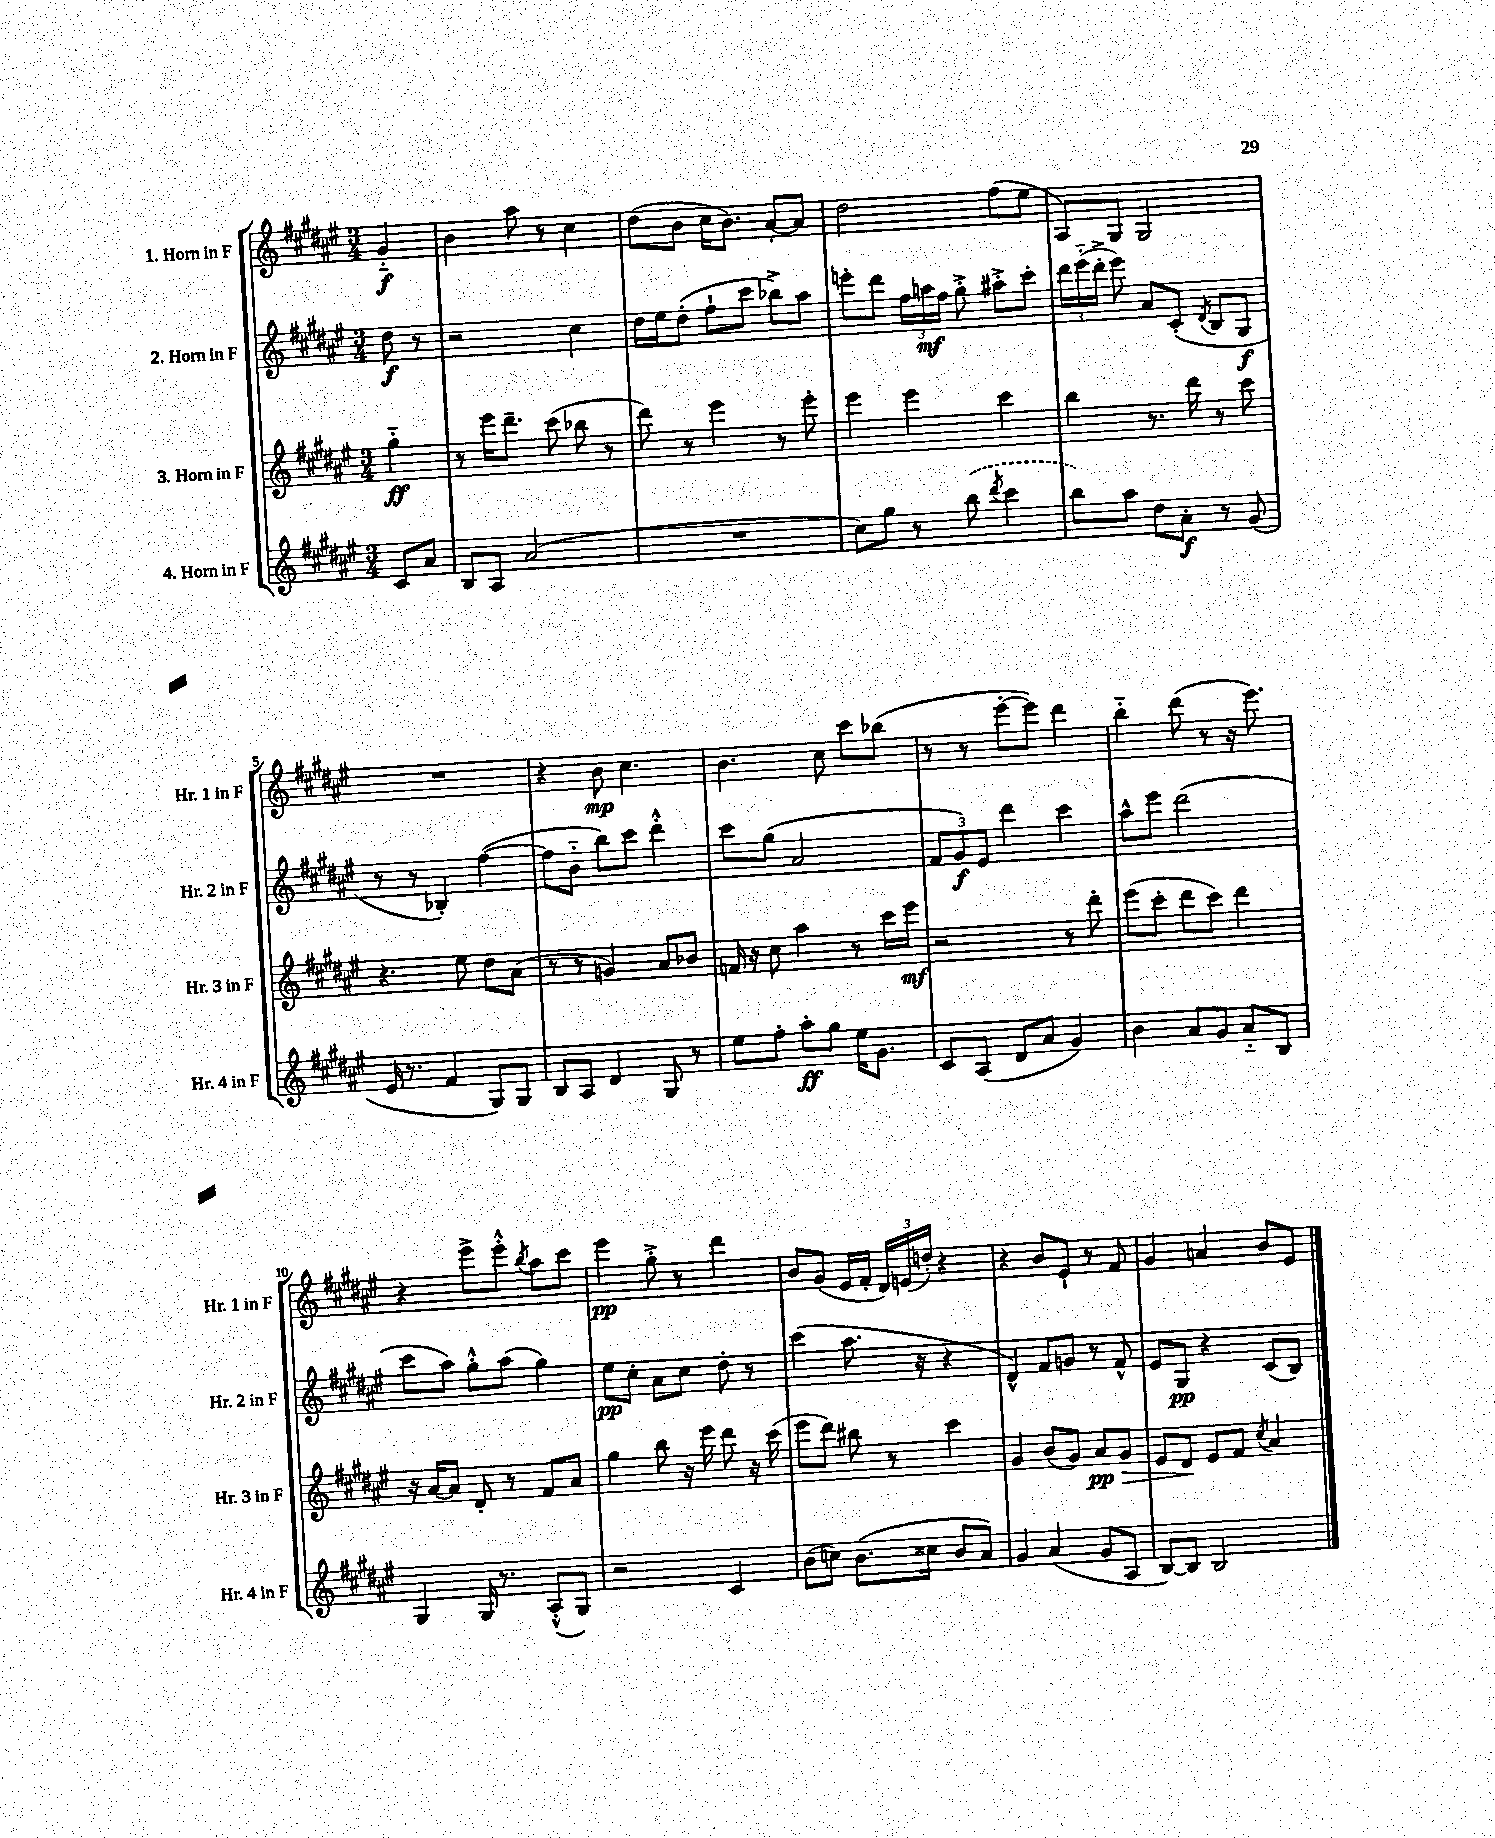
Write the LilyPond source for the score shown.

<<
\new StaffGroup <<
\new Staff = "s0" \with { instrumentName = "1. Horn in F" shortInstrumentName = "Hr. 1 in F" } {
    \clef treble \key fis \major \numericTimeSignature \time 3/4 \partial 4
    \autoBeamOff gis'4-_\f |
    b'4 ais''8 r8 cis''4 |
    dis''8[( b'8] cis''16[ b'8.]) ais'8[~-. ais'8] |
    dis''2 fis''8[( eis''8] |
    ais8[) gis8] gis2 |
    R2. |
    r4 b'8\mp cis''4. |
    b'4. cis''8 cis'''8[ bes''8]( |
    r8 r8 eis'''8[~-. eis'''8]) dis'''4 |
    b''4-_ dis'''8( r8 r16 eis'''8.) |
    r4 eis'''8[-> eis'''8]-.-^ \acciaccatura { b''8 } ais''8[ cis'''8] |
    eis'''4\pp gis''8-.-> r8 dis'''4 |
    b'8[ gis'8]( eis'16[ fis'16]-. \tuplet 3/2 { dis'16[) e'16( d''16]-.) } r4 |
    r4 b'8[ eis'8]-! r8 fis'8 |
    gis'4 a'4 b'8[ eis'8] \bar "|." |
}
\new Staff = "s1" \with { instrumentName = "2. Horn in F" shortInstrumentName = "Hr. 2 in F" } {
    \clef treble \key fis \major \numericTimeSignature \time 3/4 \partial 4
    \autoBeamOff dis''8\f r8 |
    r2 cis''4 |
    dis''16[ eis''16 dis''8]-.( fis''8[-! cis'''8] bes''8[->) ais''8] |
    e'''8[-. dis'''8] \tuplet 3/2 { fis''16[ a''16\mf fis''16] } gis''8-.-> ais''8[-.-> cis'''8]-. |
    \tuplet 3/2 { dis'''16[ eis'''16-_( dis'''16]-.-> } eis'''8) ais'8[ cis'8]-.( \acciaccatura { dis'8 } b8[ gis8]\f |
    r8 r8 bes4-.) fis''4~( |
    fis''8[ b'8]-_ b''8[) cis'''8] dis'''4-.-^ |
    cis'''8[ gis''8]( ais'2 |
    \tuplet 3/2 { fis'8[ gis'8\f) eis'8] } dis'''4 cis'''4 |
    ais''8[-^ eis'''8] dis'''2( |
    cis'''8[ ais''8]) gis''8[-.-^ ais''8]( gis''4) |
    eis''8[\pp cis''8]-. ais'8[ cis''8] dis''8-. r8 |
    cis'''4( ais''8. r16 r4 |
    dis'4-^) fis'8[ g'8] r8 fis'8-^ |
    eis'8[ gis8]\pp r4 cis'8[( b8]) \bar "|." |
}
\new Staff = "s2" \with { instrumentName = "3. Horn in F" shortInstrumentName = "Hr. 3 in F" } {
    \clef treble \key fis \major \numericTimeSignature \time 3/4 \partial 4
    \autoBeamOff gis''4-_\ff |
    r8 eis'''16[ dis'''8.]-- cis'''8( bes''8 r8 |
    dis'''8) r8 eis'''4 r8 eis'''8-. |
    eis'''4 eis'''4 cis'''4 |
    b''4 r8. dis'''16 r8 cis'''8 |
    r4. eis''8 dis''8[ ais'8]( |
    r8 r8 g'4) ais'8[ bes'8] |
    f'16 r16 cis''8 ais''4 r8 cis'''16[ eis'''16]\mf |
    r2 r8 dis'''8-. |
    eis'''8[( cis'''8]-. dis'''8[ cis'''8]) dis'''4 |
    r16 ais'16[~ ais'8] dis'8-. r8 fis'8[ ais'8] |
    gis''4 b''8 r16 eis'''16 dis'''8 r16 cis'''16( |
    eis'''8[ dis'''8]) bis''8 r8 cis'''4 |
    gis'4 b'8[( gis'8]) ais'8[\pp\> gis'8] |
    eis'8[ dis'8]\! eis'8[ fis'8] \acciaccatura { cis''8 } ais'4 \bar "|." |
}
\new Staff = "s3" \with { instrumentName = "4. Horn in F" shortInstrumentName = "Hr. 4 in F" } {
    \clef treble \key fis \major \numericTimeSignature \time 3/4 \partial 4
    \autoBeamOff cis'8[ ais'8] |
    b8[ ais8] ais'2( |
    R2. |
    cis''8[) gis''8] r8 \once \slurDashed b''8( \acciaccatura { dis'''8 } cis'''4 |
    b''8[) ais''8] dis''8[ ais'8]-.\f r8 gis'8( |
    eis'16 r8. fis'4 gis8[) gis8] |
    b8[ ais8] dis'4 gis8 r8 |
    eis''8[ fis''8]-. ais''8[-.\ff gis''8] eis''16[ gis'8.] |
    cis'8[ ais8]( dis'8[ ais'8] gis'4) |
    b'4 ais'8[ gis'8] ais'8[-_ b8] |
    gis4 gis16 r8. ais8[-.-^( gis8]) |
    r2 cis'4 |
    b'8[( c''8]) b'8.[( cisis''16] b'8[ ais'8]) |
    gis'4 ais'4( gis'8[ ais8] |
    b8[~) b8] b2 \bar "|." |
}
>>
>>
